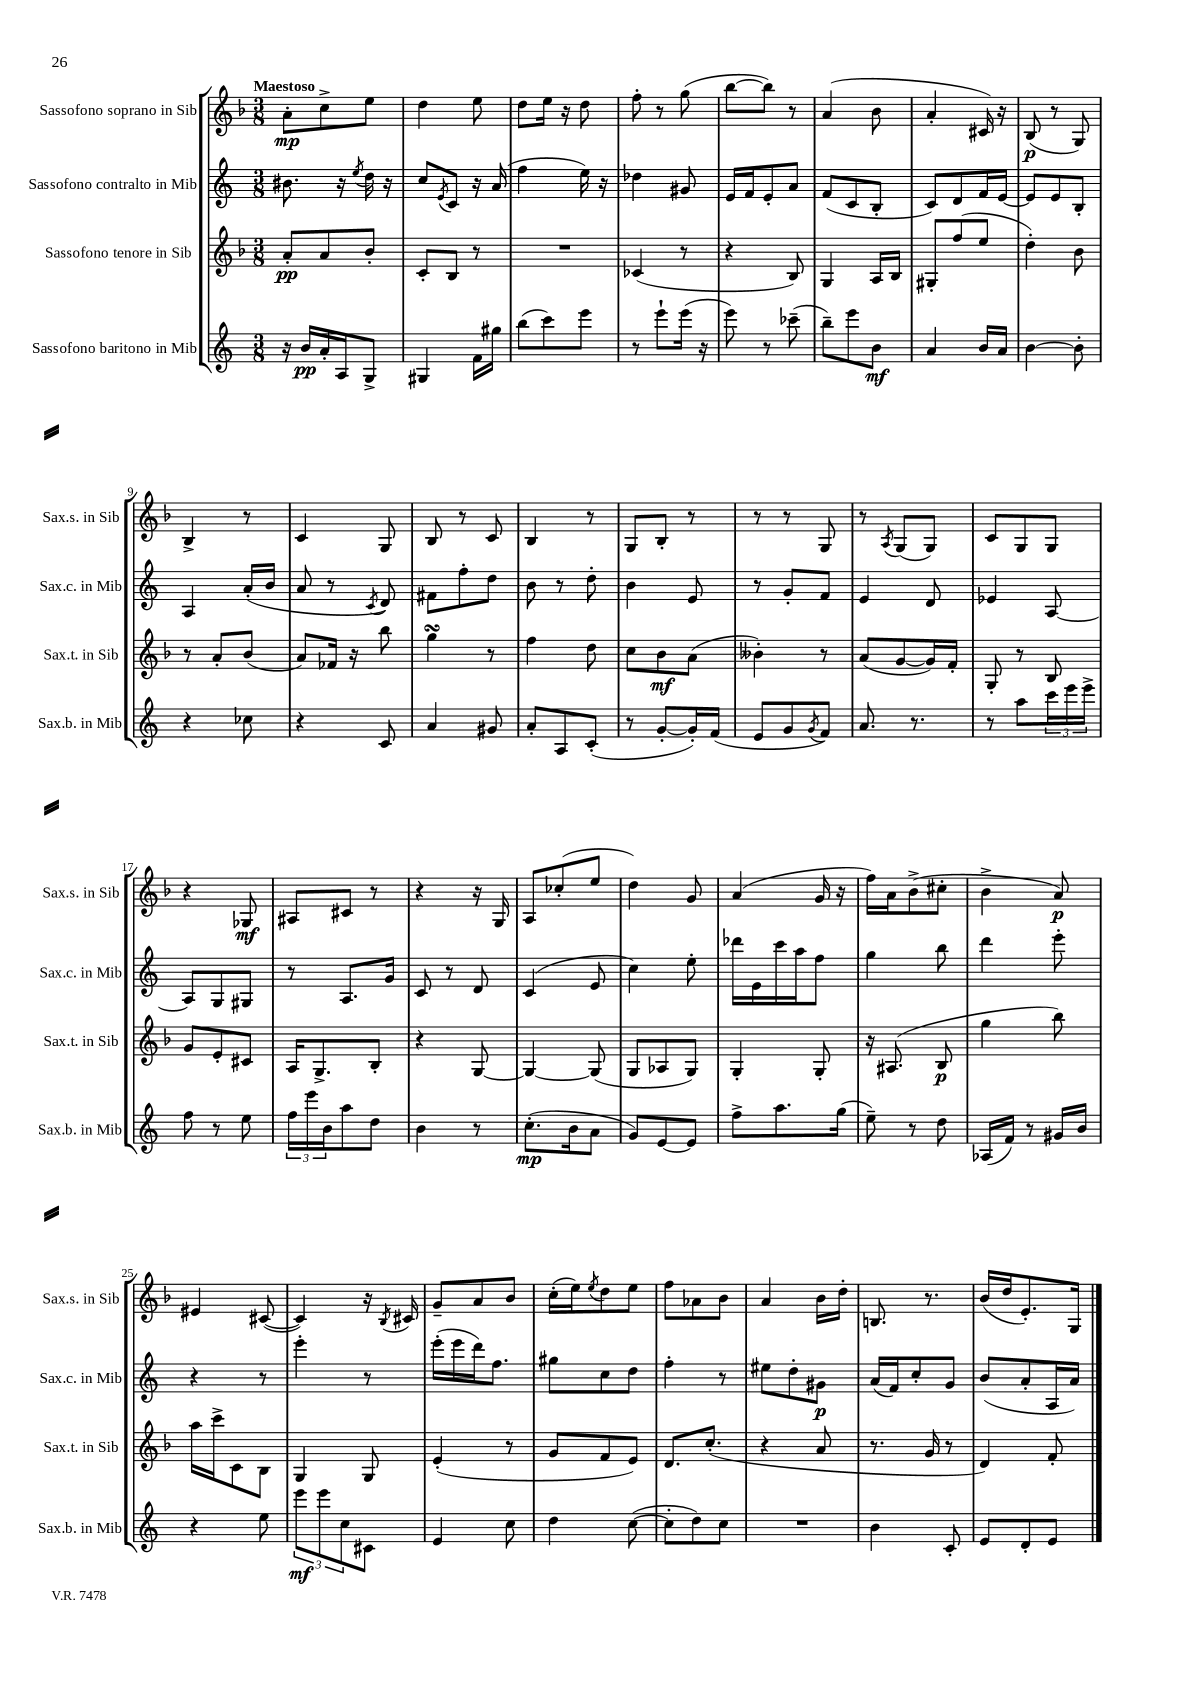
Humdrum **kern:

**kern	**dynam	**kern	**dynam	**kern	**dynam	**kern	**dynam
*part4	*part4	*part3	*part3	*part2	*part2	*part1	*part1
*staff4	*staff4	*staff3	*staff3	*staff2	*staff2	*staff1	*staff1
*I"Sassofono baritono in Mib	*	*I"Sassofono tenore in Sib	*	*I"Sassofono contralto in Mib	*	*I"Sassofono soprano in Sib	*
*I'Sax.b. in Mib	*	*I'Sax.t. in Sib	*	*I'Sax.c. in Mib	*	*I'Sax.s. in Sib	*
*clefG2	*	*clefG2	*	*clefG2	*	*clefG2	*
*k[]	*	*k[b-]	*	*k[]	*	*k[b-]	*
*M3/8	*	*M3/8	*	*M3/8	*	*M3/8	*
=1	=1	=1	=1	=1	=1	=1	=1
!	!	!	!	!	!	!LO:TX:a:B:t=Maestoso	!
16r	.	8a'/L	pp	8.b#X\	.	8a'\L	mp
16b/LL	pp	.	.	.	.	.	.
16a'/	.	8a/	.	.	.	8cc^\	.
16A/J	.	.	.	16r	.	.	.
.	.	.	.	8qee/	.	.	.
8G^/J	.	8b-'/J	.	16dd\	.	8ee\J	.
.	.	.	.	16r	.	.	.
=2	=2	=2	=2	=2	=2	=2	=2
4G#X/	.	8c'/L	.	8cc/L	.	4dd\	.
.	.	.	.	8qe/	.	.	.
.	.	8B-/J	.	8c/J	.	.	.
16f\LL	.	8r	.	16r	.	8ee\	.
16gg#X\JJ	.	.	.	(16a/	.	.	.
=3	=3	=3	=3	=3	=3	=3	=3
(8bb\L	.	4.r	.	4ff\	.	8dd\L	.
8ccc\)	.	.	.	.	.	16ee\Jk	.
.	.	.	.	.	.	16r	.
8eee\J	.	.	.	16ee\)	.	8dd\	.
.	.	.	.	16r	.	.	.
=4	=4	=4	=4	=4	=4	=4	=4
8r	.	(4c-X/	.	4dd-X\	.	8ff'\	.
8eee`\L	.	.	.	.	.	8r	.
(16eee\Jk	.	8r	.	8g#X/	.	(8gg\	.
16r	.	.	.	.	.	.	.
=5	=5	=5	=5	=5	=5	=5	=5
8eee\)	.	4r	.	16e/LL	.	[8bb-\L	.
.	.	.	.	16f/J	.	.	.
8r	.	.	.	8e'/	.	8bb-\J])	.
(8ccc-X~\	.	8B-/)	.	8a/J	.	8r	.
=6	=6	=6	=6	=6	=6	=6	=6
8bb~\L)	.	4G/	.	(8f/L	.	(4a/	.
8eee\	.	.	.	8c/	.	.	.
8b\J	mf	16A/LL	.	8B'/J	.	8b-\	.
.	.	16B-/JJ	.	.	.	.	.
=7	=7	=7	=7	=7	=7	=7	=7
4a/	.	8G#X'/L	.	8c/L)	.	4a'/	.
.	.	(8ff/	.	8d/	.	.	.
16b/LL	.	8ee/J	.	16f/L	.	16c#X/)	.
16a/JJ	.	.	.	[16e/JJ	.	16r	.
=8	=8	=8	=8	=8	=8	=8	=8
[4b\	.	4dd'\)	.	8e/L]	.	(8B-/	p
.	.	.	.	8e/	.	8r	.
8b'\]	.	8b-\	.	8B'/J	.	8G/)	.
!!LO:LB:g=z
=9	=9	=9	=9	=9	=9	=9	=9
4r	.	8r	.	4A/	.	4B-^/	.
.	.	8a'/L	.	.	.	.	.
8cc-X\	.	(8b-/J	.	(16a'/LL	.	8r	.
.	.	.	.	16b/JJ	.	.	.
=10	=10	=10	=10	=10	=10	=10	=10
4r	.	8a/L)	.	8a/	.	4c/	.
.	.	16f-X/Jk	.	8r	.	.	.
.	.	16r	.	.	.	.	.
.	.	.	.	8qc/	.	.	.
8c/	.	8bb-\	.	8d/)	.	8G/	.
=11	=11	=11	=11	=11	=11	=11	=11
4a/	.	4ggsSSS\	.	8f#X\L	.	8B-/	.
.	.	.	.	8ff'\	.	8r	.
8g#X/	.	8r	.	8dd\J	.	8c/	.
=12	=12	=12	=12	=12	=12	=12	=12
8a'/L	.	4ff\	.	8b\	.	4B-/	.
8A/	.	.	.	8r	.	.	.
(8c'/J	.	8dd\	.	8dd'\	.	8r	.
=13	=13	=13	=13	=13	=13	=13	=13
8r	.	8cc\L	.	4b\	.	8G/L	.
[8g'/L	.	8b-\	mf	.	.	8B-'/J	.
16g'/L])	.	(8a\J	.	8e/	.	8r	.
(16f/JJ	.	.	.	.	.	.	.
=14	=14	=14	=14	=14	=14	=14	=14
8e/L	.	4b--X'\)	.	8r	.	8r	.
8g/	.	.	.	8g'/L	.	8r	.
8qg/	.	.	.	.	.	.	.
8f/J)	.	8r	.	8f/J	.	8G/	.
=15	=15	=15	=15	=15	=15	=15	=15
8.a/	.	(8a/L	.	4e/	.	8r	.
.	.	.	.	.	.	8qA/	.
.	.	[8g/	.	.	.	(8G/L	.
8.r	.	.	.	.	.	.	.
.	.	16g/L])	.	8d/	.	8G/J)	.
.	.	16f'/JJ	.	.	.	.	.
=16	=16	=16	=16	=16	=16	=16	=16
8r	.	8G'/	.	4e-X/	.	8c/L	.
8aa\L	.	8r	.	.	.	8G/	.
24ccc\L	.	8B-/	.	[8A/	.	8G/J	.
24eee\	.	.	.	.	.	.	.
24eee^\JJ	.	.	.	.	.	.	.
!!LO:LB:g=z
=17	=17	=17	=17	=17	=17	=17	=17
8ff\	.	8g/L	.	8A/L]	.	4r	.
8r	.	8e'/	.	8G/	.	.	.
8ee\	.	8c#X/J	.	8G#X/J	.	8G-X/	mf
=18	=18	=18	=18	=18	=18	=18	=18
24ff\LL	.	16A/KL	.	8r	.	8A#X/L	.
24eee\	.	.	.	.	.	.	.
.	.	8.G^/	.	.	.	.	.
24b\J	.	.	.	.	.	.	.
8aa\	.	.	.	8.A/L	.	8c#X/J	.
8dd\J	.	8B-'/J	.	.	.	8r	.
.	.	.	.	16g/Jk	.	.	.
=19	=19	=19	=19	=19	=19	=19	=19
4b\	.	4r	.	8c/	.	4r	.
.	.	.	.	8r	.	.	.
8r	.	[8G/	.	8d/	.	16r	.
.	.	.	.	.	.	16G/	.
=20	=20	=20	=20	=20	=20	=20	=20
(8.cc'\L	mp	4G/_	.	(4c/	.	8A/L	.
.	.	.	.	.	.	(8cc-X'/	.
16b\k	.	.	.	.	.	.	.
8a\J	.	(8G/]	.	8e/	.	8ee/J	.
=21	=21	=21	=21	=21	=21	=21	=21
8g/L)	.	8G/L	.	4cc\)	.	4dd\)	.
[8e/	.	8A-X/	.	.	.	.	.
8e/J]	.	8G/J)	.	8ee'\	.	8g/	.
=22	=22	=22	=22	=22	=22	=22	=22
8ff^\L	.	4G'/	.	16ddd-X\LL	.	(4a/	.
.	.	.	.	16e\	.	.	.
8.aa\	.	.	.	16ccc\	.	.	.
.	.	.	.	16aa\J	.	.	.
.	.	8G'/	.	8ff\J	.	16g/	.
(16gg\Jk	.	.	.	.	.	16r	.
=23	=23	=23	=23	=23	=23	=23	=23
8ee~\)	.	16r	.	4gg\	.	16ff\LL)	.
.	.	(8.A#X/	.	.	.	16a\J	.
8r	.	.	.	.	.	(8b-^\	.
8dd\	.	8B-/	p	8bb\	.	8cc#X'\J	.
=24	=24	=24	=24	=24	=24	=24	=24
(16A-X/LL	.	4gg\	.	4ddd\	.	4b-^\	.
16f/JJ)	.	.	.	.	.	.	.
8r	.	.	.	.	.	.	.
16g#X/LL	.	8bb-\)	.	8eee'\	.	8a/)	p
16b/JJ	.	.	.	.	.	.	.
!!LO:LB:g=z
=25	=25	=25	=25	=25	=25	=25	=25
4r	.	16aa\LL	.	4r	.	4e#X/	.
.	.	16ccc^\J	.	.	.	.	.
.	.	8c\	.	.	.	.	.
8ee\	.	8B-\J	.	8r	.	([8c#X/	.
=26	=26	=26	=26	=26	=26	=26	=26
12eee\L	mf	4G/	.	4eee'\	.	4c#/])	.
12eee\	.	.	.	.	.	.	.
12cc\	.	.	.	.	.	.	.
8c#X\J	.	8G/	.	8r	.	16r	.
.	.	.	.	.	.	8qB-/	.
.	.	.	.	.	.	16c#X/	.
=27	=27	=27	=27	=27	=27	=27	=27
4e/	.	(4e'/	.	(16eee'\LL	.	8g~/L	.
.	.	.	.	16eee\	.	.	.
.	.	.	.	16ddd\J)	.	8a/	.
.	.	.	.	8.ff\J	.	.	.
8cc\	.	8r	.	.	.	8b-/J	.
=28	=28	=28	=28	=28	=28	=28	=28
4dd\	.	8g/L	.	8gg#X\L	.	(16cc'\LL	.
.	.	.	.	.	.	16ee\J)	.
.	.	.	.	.	.	8qee/	.
.	.	8f/	.	8cc\	.	8dd\	.
([8cc\	.	8e/J)	.	8dd\J	.	8ee\J	.
=29	=29	=29	=29	=29	=29	=29	=29
8cc'\L]	.	8.d/L	.	4ff'\	.	8ff\L	.
8dd\)	.	.	.	.	.	8a-X\	.
.	.	(8.cc'/J	.	.	.	.	.
8cc\J	.	.	.	8r	.	8b-\J	.
=30	=30	=30	=30	=30	=30	=30	=30
4.r	.	4r	.	8ee#X\L	.	4a/	.
.	.	.	.	8dd'\	.	.	.
.	.	8a/	.	8g#X\J	p	16b-\LL	.
.	.	.	.	.	.	16dd'\JJ	.
=31	=31	=31	=31	=31	=31	=31	=31
4b\	.	8.r	.	(16a/LL	.	8.Bn/	.
.	.	.	.	16f/J)	.	.	.
.	.	.	.	8cc'/	.	.	.
.	.	16g/	.	.	.	8.r	.
8c'/	.	8r	.	8g/J	.	.	.
=32	=32	=32	=32	=32	=32	=32	=32
8e/L	.	4d/)	.	(8b/L	.	(16b-/LL	.
.	.	.	.	.	.	16dd/J	.
8d'/	.	.	.	8a'/	.	8.e'/)	.
8e/J	.	8f'/	.	16A/L	.	.	.
.	.	.	.	16a/JJ)	.	16G/Jk	.
==	==	==	==	==	==	==	==
*-	*-	*-	*-	*-	*-	*-	*-
